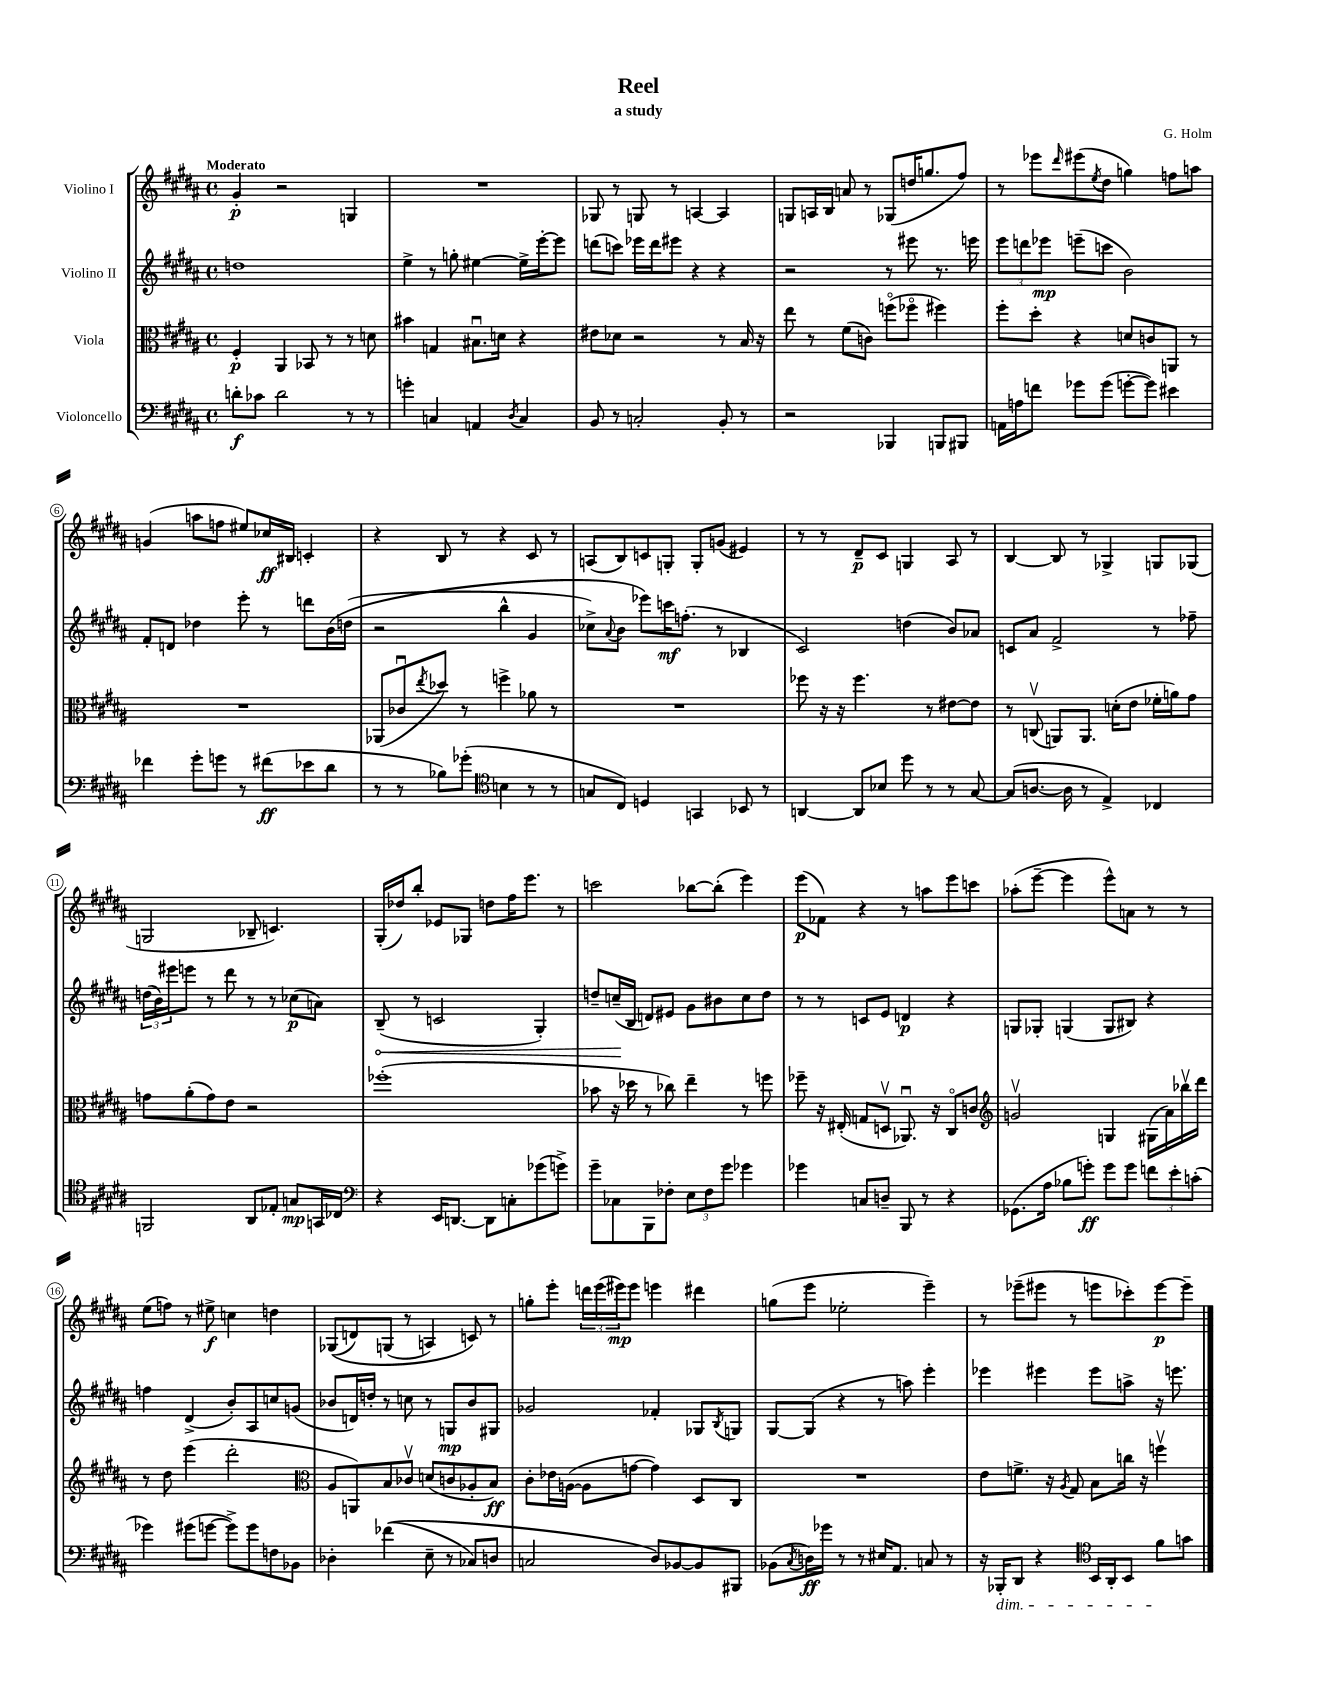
\header { title = "Reel" composer = "G. Holm" subtitle = "a study" }
<<
\new StaffGroup <<
\new Staff = "s0" \with { instrumentName = "Violino I" } {
    \clef treble \key b \major \defaultTimeSignature \time 4/4 \tempo "Moderato"
    gis'4-.\p r2 g4 |
    R1 |
    ges8 r8 g8 r8 a4~ a4 |
    g8 a16 b16 a'8 r8 ges8( d''16 g''8. fis''8) |
    r8 ees'''8 \grace { dis'''16 } eis'''8( \acciaccatura { e''8 } dis''8 g''4) f''8 a''8 |
    g'4( a''8 f''8 eis''8) ces''16\ff bis16 c'4-. |
    r4 b8 r8 r4 cis'8 r8 |
    a8( b8) c'8 g8-. g8-. g'8( eis'4) |
    r8 r8 dis'8--\p cis'8 g4 ais8 r8 |
    b4~ b8 r8 ges4-> g8 ges8( |
    g2 bes8-- c'4.) |
    gis16-.( des''16) b''8-. ees'8 ges8 d''8 fis''16 e'''8. r8 |
    c'''2 bes''8~ bes''8-.( e'''4) |
    e'''8\p( fes'8) r4 r8 a''8 e'''8 c'''8 |
    aes''8-.( e'''8~-- e'''4 e'''8-^) a'8 r8 r8 |
    e''8( f''8) r8 eis''8->\f c''4 d''4 |
    ges8(\( d'8) g8( r8 a4) c'8\) r8 |
    g''8-. e'''8-. \tuplet 3/2 { d'''16 e'''16( eis'''16\mp) } eis'''8 e'''4 dis'''4 |
    g''8( e'''8 ees''2-. e'''4--) |
    r8 ees'''8--( eis'''8 r8 e'''8 ces'''8-.) e'''8~\p e'''8-- \bar "|." |
}
\new Staff = "s1" \with { instrumentName = "Violino II" } {
    \clef treble \key b \major \defaultTimeSignature \time 4/4
    d''1 |
    e''4-> r8 g''8-. eis''4~ eis''16-> e'''16~-. e'''8 |
    d'''8( c'''8) ees'''16 d'''16 eis'''8 r4 r4 |
    r2 r8 eis'''8 r8. e'''16 |
    \tuplet 3/2 { e'''8 d'''8 ees'''8\mp } e'''8--( c'''8 b'2) |
    fis'8-. d'8 des''4 e'''8-. r8 d'''8 b'16\( d''16( |
    r2 b''4-^ gis'4 |
    ces''8->) \appoggiatura { ais'8 } b'8 ees'''8\) c'''16\mf f''8.-.( r8 bes4 |
    cis'2) d''4( b'8) aes'8 |
    c'8 ais'8 fis'2-> r8 fes''8-- |
    \tuplet 3/2 { d''16( b'16) eis'''16 } e'''8 r8 dis'''8 r8 r8 ces''8\p( a'8) |
    \once \override Hairpin.circled-tip = ##t b8--\<( r8 c'2 gis4-.) |
    d''8-- c''16--\!( b16 d'8) eis'8 gis'8 bis'8 c''8 d''8 |
    r8 r8 c'8 e'8 d'4\p r4 |
    g8 ges8-. g4( g8 bis8) r4 |
    f''4 dis'4->( b'8-.) ais8 c''8 g'8( |
    bes'8 d'16) d''16-. r8 c''8 r8 g8\mp bes'8 gis8 |
    ges'2 fes'4-. ges8 \acciaccatura { b8 } g8 |
    gis8~ gis8( r4 r8 a''8) e'''4-. |
    ees'''4 eis'''4 eis'''8 a''8-> r16 e'''8. \bar "|." |
}
\new Staff = "s2" \with { instrumentName = "Viola" } {
    \clef alto \key b \major \defaultTimeSignature \time 4/4
    fis4-.\p ais,4 bes,8 r8 r8 d'8 |
    bis'4 g4 bis8.\downbow d'16 r4 |
    eis'8 des'8 r2 r8 b16 r16 |
    e''8 r8 fis'8( c'8) f''8\flageolet( fes''8\flageolet fis''4) |
    fis''8-. dis''8-. r4 d'8 c'8 a,8 r8 |
    R1 |
    aes,8( ces'8\downbow \acciaccatura { e''8 } des''8) r8 f''4-> aes'8 r8 |
    R1 |
    fes''8 r16 r16 fes''4. r8 eis'8~ eis'8 |
    r8 c8\upbow( a,8) a,8. d'16-.( e'8 fes'16-. a'16) gis'8 |
    g'8 ais'8-.( g'8) e'8 r2 |
    fes''1-.( |
    bes'8 r16 des''16 r8 ces''8) e''4-- r8 f''8 |
    fes''8-- r16 eis16-.( g8 d8\upbow aes,8.\downbow) r16 cis8\flageolet c'8 |
    \clef treble g'2\upbow g4 gis16( ais'16) bes''16\upbow dis'''16 |
    r8 dis''8 e'''4( dis'''2-. |
    \clef alto ais8 a,8) b8 ces'8\upbow d'8( c'8 aes8-. b8\ff) |
    cis'8-. ees'16 a16~( a8 g'8~ g'4) dis8 cis8 |
    R1 |
    e'8 f'8.-> r16 \acciaccatura { ais8 } gis8 b8 c''16 r16 f''4\upbow \bar "|." |
}
\new Staff = "s3" \with { instrumentName = "Violoncello" } {
    \clef bass \key b \major \defaultTimeSignature \time 4/4
    d'8-.\f ces'8 d'2 r8 r8 |
    g'4-. c4 a,4 \acciaccatura { dis8 } c4 |
    b,8 r8 c2-. b,8-. r8 |
    r2 bes,,4 b,,8 bis,,8 |
    a,16 a16 f'8 ges'8 ges'8( g'8~-. g'8) eis'4 |
    fes'4 gis'8-. g'8 r8 fis'8\ff( ees'8 dis'8 |
    r8 r8 bes8) ges'8-.( \clef tenor b4 r8 r8 |
    g8 cis8) d4 g,4 bes,8 r8 |
    a,4~ a,8 bes8 dis''8 r8 r8 gis8~ |
    gis8( a8.~ a16 r8 e4->) ces4 |
    f,2 ais,8 ees8-. g8\mp g,16 ces16 |
    \clef bass r4 e,16 d,8.~ d,8 c8-. ges'8( g'8->) |
    gis'8-- ces8 b,,8 fes8-. \tuplet 3/2 { e8 fes8 gis'8 } ges'4 |
    ges'4 c8 d8-- b,,8 r8 r4 |
    ges,8.( ais16 bes8 g'8-.\ff) g'8 g'8 \tuplet 3/2 { f'8 e'8-. c'8-.( } |
    ges'4) gis'8( g'8~ g'8->) g'8 f8 bes,8 |
    des4-. fes'4(\( e8-- r8 ces8) d8 |
    c2 dis8\) bes,8~ bes,8 bis,,8 |
    bes,8( \acciaccatura { cis8 } d16\ff) ges'16 r8 r8 eis16 ais,8. c8 r8 |
    r16 bes,,16-.\dim dis,8 r4 \clef tenor b,16 ais,16-. b,8 fis'8\! g'8 \bar "|." |
}
>>
>>
\layout { \context { \Score \override BarNumber.stencil = #(make-stencil-circler 0.1 0.3 ly:text-interface::print) } }
